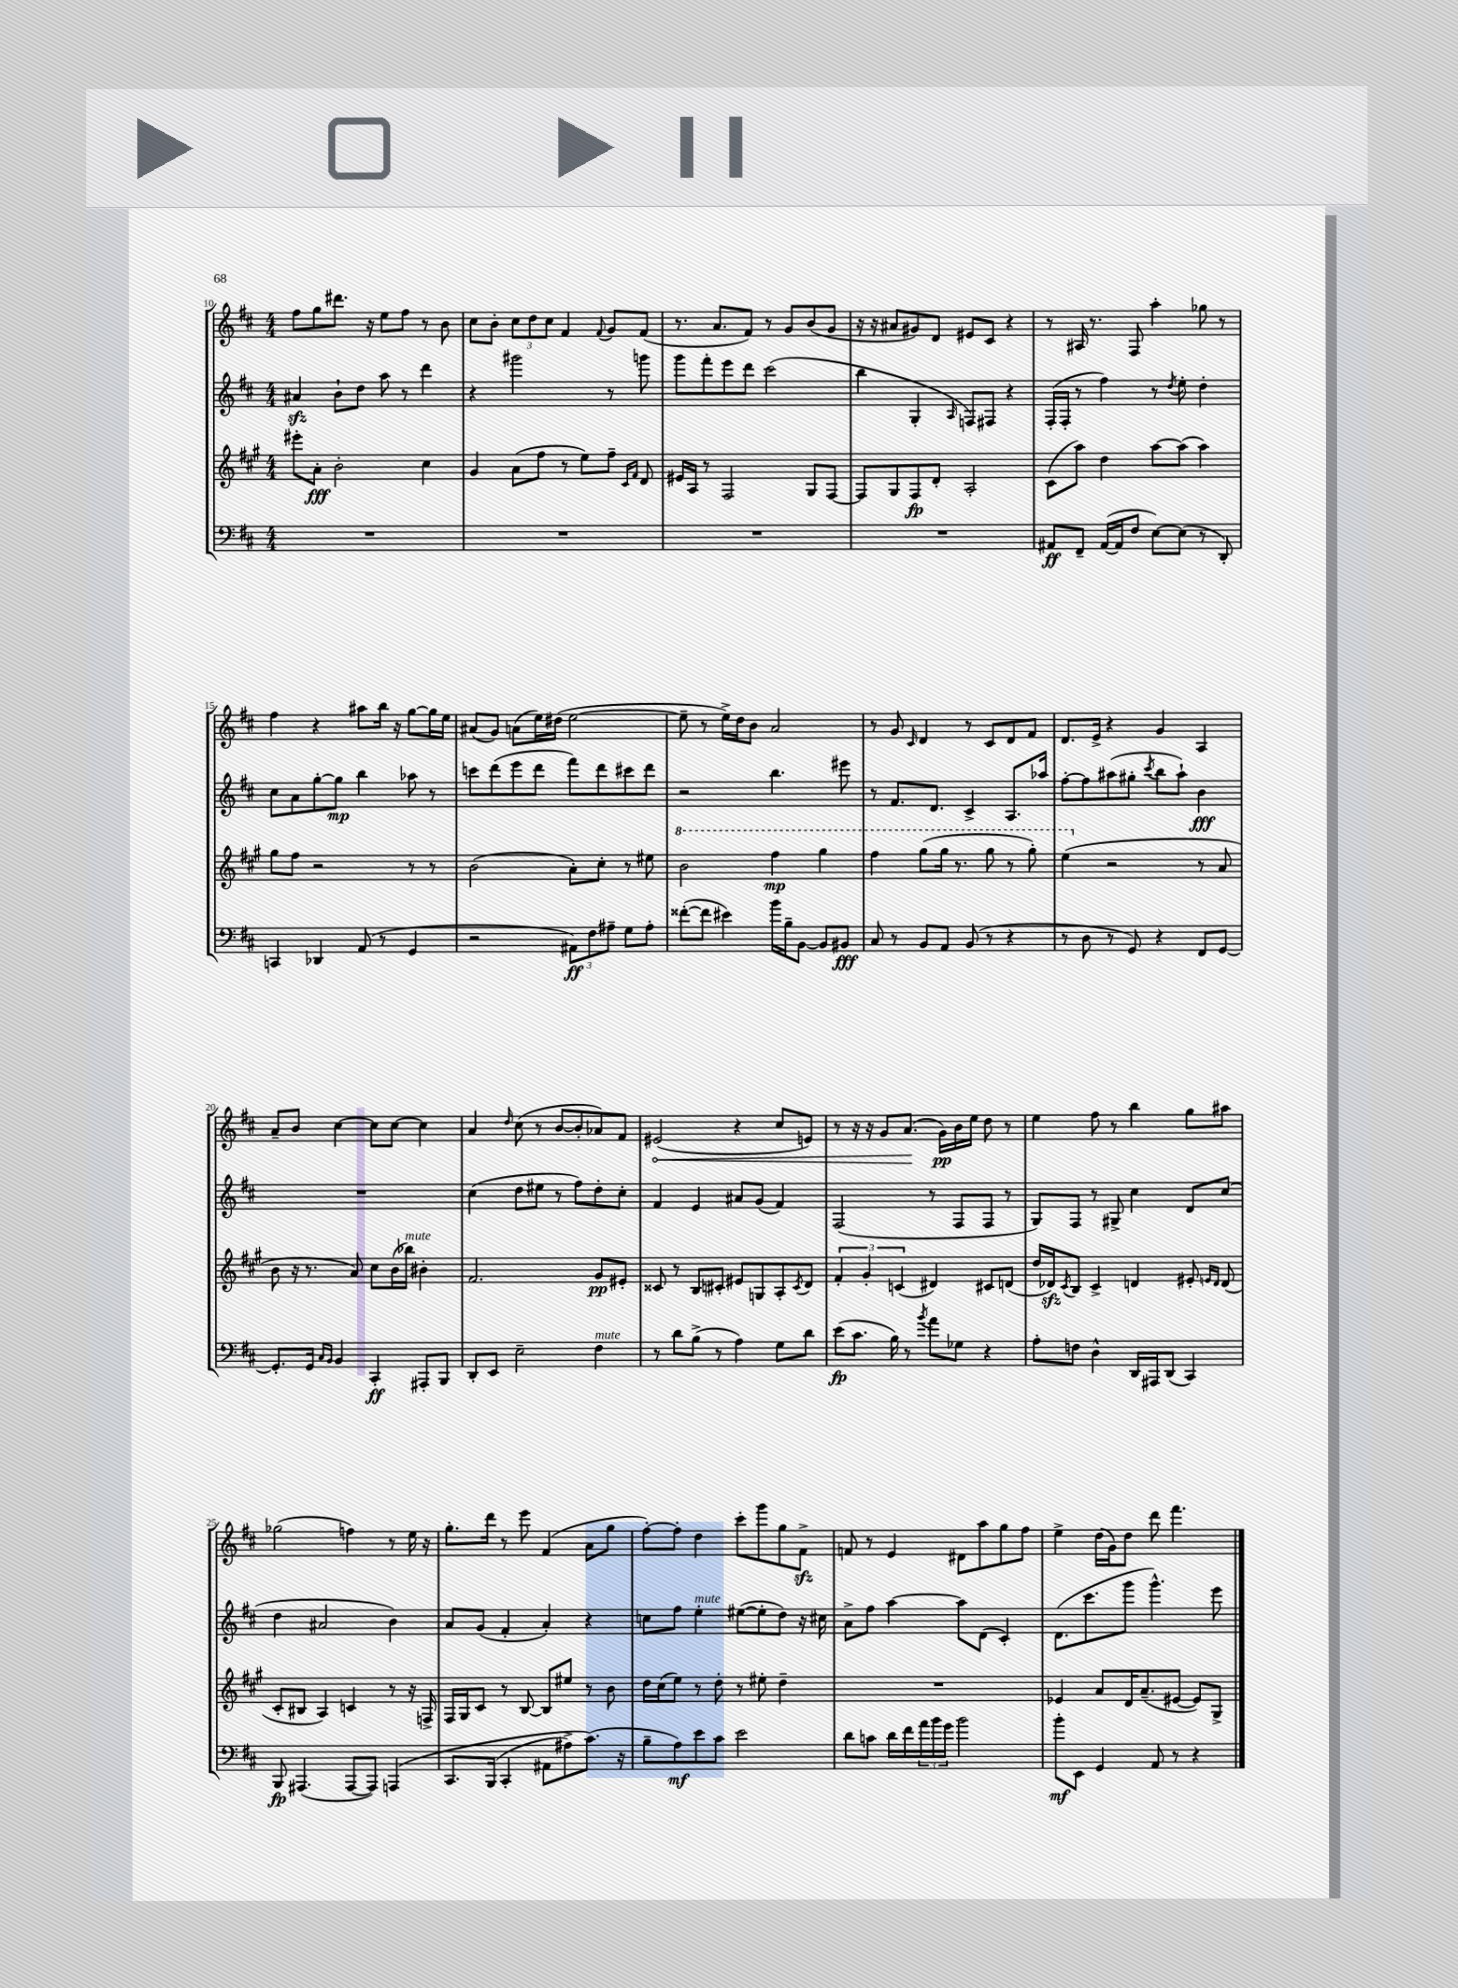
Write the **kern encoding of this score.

**kern	**kern	**kern	**kern
*staff4	*staff3	*staff2	*staff1
*clefF4	*clefG2	*clefG2	*clefG2
*k[f#c#]	*k[f#c#g#]	*k[f#c#]	*k[f#c#]
*M4/4	*M4/4	*M4/4	*M4/4
1r	8eee#'	4a#	8ff#
.	8a'	.	8gg
.	2b'	8b`	8.ddd#
.	.	8dd	.
.	.	.	16r
.	.	8aa	8ee
.	.	8r	8ff#
.	4cc#	4ddd	8r
.	.	.	8b
=	=	=	=
1r	4g#	4r	8cc#
.	.	.	8b'
.	(8a	2ggg#	12cc#
.	.	.	12dd
.	8ff#	.	.
.	.	.	12cc#
.	8r	.	4f#
.	8ee)	.	.
.	.	.	8qqf#
.	8ff#~	8r	8g
.	16qqc#	.	.
.	16qqf#	.	.
.	8d	8ggg	(8f#
=	=	=	=
1r	16e#	8ggg	8.r
.	16A	.	.
.	8r	8fff#'	.
.	.	.	8.a
.	2F#	8eee	.
.	.	8ddd	8f#)
.	.	(2ccc#	8r
.	.	.	8g
.	8G#	.	(8b
.	[8F#	.	8g
=	=	=	=
1r	8F#]	4bb	16r
.	.	.	16r
.	8G#	.	8a#
.	8F#	4G'	8g#)
.	8d'	.	8d
.	.	16qqA	.
.	2A'	8F)	8e#
.	.	8F#	8c#
.	.	4r	4r
=	=	=	=
8AA#	(8c#	(16F#'	8r
.	.	16F#'	.
8FF#~	8aa)	8r	16A#
.	.	.	8.r
([16AA#	4dd	4ff#)	.
16AA#]	.	.	.
8F#	.	.	8F#
[8E)	[8aa	8r	4aa'
.	.	8qdd	.
(8E]	(8aa]	8ee'	.
8r	4aa)	4dd'	8gg-
8DD')	.	.	8r
=	=	=	=
4CC	8gg#	8cc#	4ff#
.	8ff#	8a	.
4DD-	2r	[8gg'	4r
.	.	8gg]	.
(8AA	.	4bb	8aa#
8r	.	.	16bb
.	.	.	16r
4GG	8r	8aa-	[8gg
.	8r	8r	16gg]
.	.	.	16ee
=	=	=	=
2r	(2b	8ccc	(8a#
.	.	(8ddd	8g)
.	.	8eee	(8a
.	.	8ddd	16ee)
.	.	.	(16dd#
12AA#)	8a')	8fff#)	[2ee
12F#	.	.	.
.	8cc#'	8ddd	.
12A#~	.	.	.
8G	8r	8ccc#	.
8A#'	8ee#	8ddd	.
=	=	=	=
([8f##'	2bb	2r	8ee~]
8f##]	.	.	8r
4e#)	.	.	16ee^)
.	.	.	16dd
.	.	.	8b
16b	4fff#	4.bb	2a
16B~	.	.	.
[8BB	.	.	.
8BB]	4ggg#	.	.
8BB#	.	8eee#	.
=	=	=	=
8C#	4fff#	8r	8r
8r	.	8.f#	8g
.	.	.	16qqc#
8BB	(8ggg#	.	4d
.	.	8.d	.
8AA	16ggg#	.	.
.	8.r	.	.
(8BB	.	4c#^	8r
8r	8ggg#	.	8c#
4r	8r	8.A	8d
.	8ggg#')	.	8f#
.	.	16aa-	.
=	=	=	=
8r	(4eee	[8ff#'	8.d
8D	.	8ff#]	.
.	.	.	16e^
8r	2r	(8aa#	4r
8GG)	.	8gg#'	.
.	.	8qccc#	.
4r	.	8bb	4g
.	.	8aa#`)	.
8FF#	8r	4b	4A
[8GG	8a	.	.
=	=	=	=
8.GG']	8b	1r	8a~
.	16r	.	8b
16GG	8.r	.	.
16qqC#	.	.	.
16qqBB	.	.	.
4BB	.	.	[4cc#
.	8a)	.	.
4CC#'	8cc#	.	8cc#]
.	(16b	.	[8cc#
.	16bb-)	.	.
8AAA#'	4b#'	.	4cc#]
8BBB	.	.	.
=	=	=	=
8DD'	2.f#	(4cc#	4a
8EE	.	.	.
.	.	.	16qqdd
2E~	.	8dd	(8cc#
.	.	8ee#	8r
.	.	8r	[8b
.	.	8ff#)	8b']
4F#	8g#	8dd'	8a-)
.	8e#'	8cc#'	8f#
=	=	=	=
8r	8c##	4f#	(2e#
8d	8r	.	.
(8B^	8B	4e	.
8r	8c#'	.	.
4A)	8e#	8a#	4r
.	8G	(8g	.
8G	8A'	4f#)	8cc#
.	8qc#	.	.
8d	8d	.	8e)
=	=	=	=
(8e	6f#'	(2F#	8r
8.c#	.	.	16r
.	6g#'	.	.
.	.	.	16r
.	.	.	8g
16B)	.	.	.
.	(6c	.	.
8r	.	.	(8.a
8qb	.	.	.
8a	4d#)	8r	.
.	.	.	16g)
8G-	.	8F#	16b
.	.	.	16ee
4r	8c#	8F#	8dd
.	(8d	8r	8r
=	=	=	=
8A'	16dd	8G)	4ee
.	16d-)	.	.
.	8qc#	.	.
8F	8B	8F#	.
4D^^	4c#^	8r	8ff#
.	.	8G#^	8r
16DD	4d	4cc#	4bb
16AAA#	.	.	.
(8DD	.	.	.
4CC#)	8e#'	8d	8gg
.	16qqe	.	.
.	16qqd	.	.
.	(8d	(8cc#	8aa#
=	=	=	=
8BBB	8c#'	4dd	(2gg-
(4.AAA#	8B#	.	.
.	4A)	2a#	.
[8AAA#	4c	.	4ff)
8AAA#])	.	.	.
&(4AAA	8r	4b)	8r
.	16r	.	16ee
.	16F^	.	16r
=	=	=	=
8.CC#	16F#	8a	8.gg'
.	16G#	.	.
.	8c#	(8g	.
(16BBB	.	.	16ddd
4CC#'	8r	4f#'	8r
.	[8B	.	8eee
8AA#	8B]	4a')	(4f#
8A#^)	8ee#	.	.
(8.c#&)	8r	4r	8a
.	8b	.	8gg
16r	.	.	.
=	=	=	=
8B~	16dd	8cc	[8ff#')
.	(16cc#	.	.
8A)	8ee)	8ff#	8ff#']
8e	8r	4ee'	4dd
8c#	8dd'	.	.
2e	8r	([8ee#	8ccc#'
.	8ee#'	8ee#']	8ggg
.	4dd~	8dd)	8gg
.	.	16r	8f#^
.	.	16cc#	.
=	=	=	=
8d	1r	8a^	8f
8c	.	8ff#	8r
16d	.	[4aa	4e
16f#	.	.	.
24a	.	.	.
24b	.	.	.
24g	.	.	.
2b	.	8aa]	8d#
.	.	(8d	8aa
.	.	4c#')	8gg
.	.	.	8ff#
=	=	=	=
8b'	4e-	(8.d	4ee^
8EE	.	.	.
.	.	8.ccc#	.
4GG	8a	.	(16dd
.	.	.	16g)
.	16d	8ggg	8dd
.	(8.a~	.	.
8AA	.	4.ggg^^)	8ddd
8r	[8e#	.	4.fff#
4r	8e#])	.	.
.	8G#^	8eee	.
==	==	==	==
*-	*-	*-	*-
